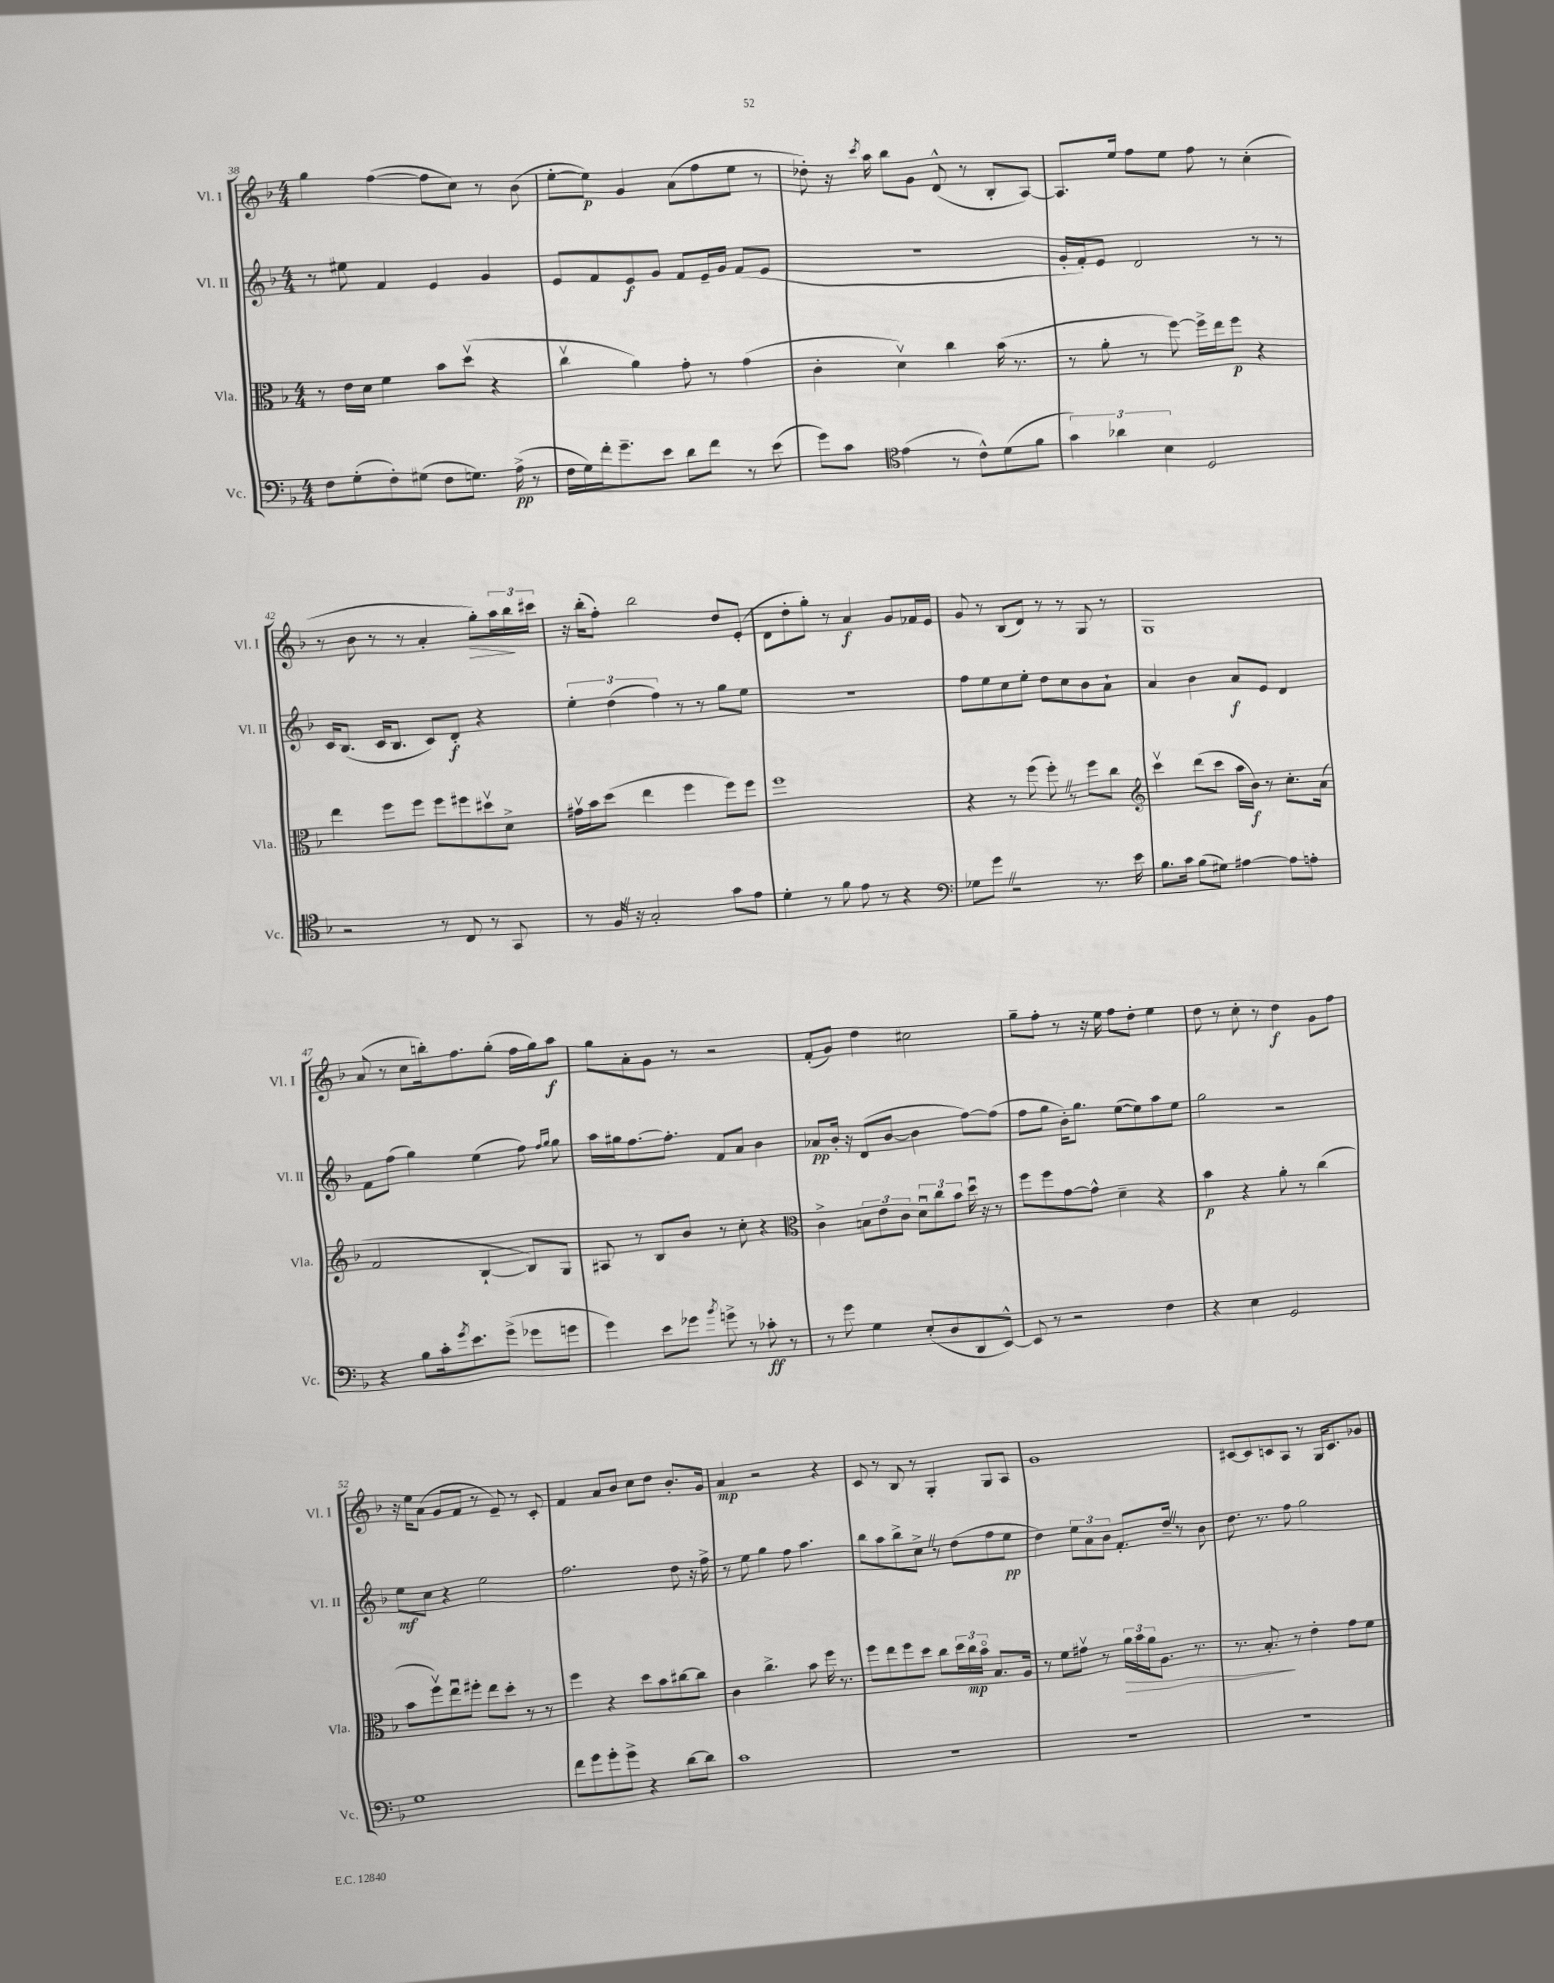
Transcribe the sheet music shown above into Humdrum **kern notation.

**kern	**kern	**kern	**kern
*staff4	*staff3	*staff2	*staff1
*clefF4	*clefC3	*clefG2	*clefG2
*k[b-]	*k[b-]	*k[b-]	*k[b-]
*M4/4	*M4/4	*M4/4	*M4/4
8F\L	8r	8r	4gg\
(8G'\	16e\LL	8ee#\	.
.	16d\JJ	.	.
8F'\)	4f\	4f/	([4ff\
(8G#\J	.	.	.
8F\L	8b-\L	4e/	8ff\]L
8.G\J)	(8ddv\J	.	8cc\J)
.	4r	4g/	8r
(16A^\	.	.	.
8r	.	.	(8b-\
=	=	=	=
16F\LL	4ccv\	8e/L	[8ee'\L
16G\)	.	.	.
16f'\J	.	8f/	8ee\]J)
8.g~\	.	.	.
.	4a\)	8e/	4g/
8e\J	.	8g/J	.
8d\L	8g'\	8f/L	(8a\L
8f\J	8r	16e~/L	8ff\
.	.	16g/JJ	.
8r	(4g\	(8f/L	8ee\J
(8e\	.	8e/J	8r
=	=	=	=
8g\L)	4c'\	1r	8dd-'\)
8c\J	.	.	16r
.	.	.	8qccc/
.	.	.	16aa\
*clefC4	*	*	*
(4e\	4dv\)	.	8bb-\L
.	.	.	8g\J
8r	4cc\	.	(8d^^/
8c^^\L)	.	.	8r
(8d\	(16b-\	.	8B-'/L
.	8.r	.	.
8f\J	.	.	[8A/J)
=	=	=	=
6g\)	8r	16g'/LL	8.A/]L
.	.	16f'/J)	.
.	8a'\	8e/J	.
6a-\	.	.	.
.	.	.	16ee/Jk
.	8r	2d/	8ff\L
6B-\	.	.	.
.	[8ff\)	.	8ee\J
2D/	16ff^\]LL	.	8ff\
.	16ee\J	.	.
.	8ff\J	.	8r
.	4r	8r	(4cc'\
.	.	8r	.
=	=	=	=
2r	4ee\	16c/LK	8r
.	.	(8.B-/J	.
.	.	.	8b-\
.	8ff\L	16c/LK	8r
.	.	8.B-/J	.
.	8ff\J	.	8r
8r	8ff\L	8c/L)	4a'/
8C/	8ff#\	8d'/J	.
8r	8dd#v\	4r	8gg'\L)
8GG/	8d^\J	.	24aa\L
.	.	.	24bb-\
.	.	.	24ccc#\JJ
=	=	=	=
8r	16g#v\LL	6ee'\	16r
.	16b-\J	.	(16bb-'\LK
16F/	(8dd\J	.	8ff'\J)
.	.	(6dd\	.
16r	.	.	.
2G'/	4ee\	.	2bb-\
.	.	6ff\)	.
.	4ff\	8r	.
.	.	8r	.
8g\L	8ff\L)	8gg\L	8dd/L
8e\J	8ff\J	8ee\J	(8e'/J
=	=	=	=
4d'\	1ff	1r	8d\L
.	.	.	8dd'\
8r	.	.	8gg'\J)
8f\	.	.	8r
8e\	.	.	4a/
8r	.	.	.
4r	.	.	8g/L
.	.	.	16f-/L
.	.	.	16e/JJ
=	=	=	=
*clefF4	*	*	*
8G-\L	4r	8ff\L	8g/
8g\J	.	8ee\	8r
2r	8r	8cc\	(8B-/L
.	(8ff\	8ee'\J	8d/J)
.	8ff'\)	8dd\L	8r
.	8r	8cc\	8r
8.r	8ff\L	8b-\	8G/
.	8cc\J	8a`\J	8r
16e\	.	.	.
=	=	=	=
*	*clefG2	*	*
8.B-\L	4cccv\	4a/	1G
16c\Jk	.	.	.
(8B-\L	(8ddd\L	4b-\	.
8G#\J)	8ccc\J	.	.
[4A#\	16aa\LL	8a/L	.
.	16b-\JJ)	.	.
.	8r	8e/J	.
8A#\]L	8.cc'\L	4d/	.
8A'\J	.	.	.
.	(16a\Jk	.	.
=	=	=	=
4r	2f/	8f\L	(8a/
.	.	(8ff\J	8r
8B-\L	.	4gg\)	8cc\L
16c'\k	.	.	16bb'\k)
8qg/	.	.	.
8.e\	.	.	8.ff\
.	[4B-`/	(4ee\	.
(8g^\J	.	.	(8gg'\J
8g-\L	8B-/]L)	8ff\)	16ff\LL
.	.	.	16gg\J)
.	.	16qqff/LL	.
.	.	16qqgg/JJ	.
8g\J	8G/J	8gg\	8aa\J
=	=	=	=
4g\)	8A#/	16aa\LL	8gg\L
.	.	16gg#\J	.
.	8r	[8.ff\	8a'\
8e\L	8B-/L	.	8g\J
.	.	8.ff'\]J	.
8g-\J	8b-/J	.	8r
8qb-/	.	.	.
8g^\	8r	8f/L	2r
8r	8cc'\	8a/J	.
8c-'\	4r	4b-\	.
8r	.	.	.
=	=	=	=
*	*clefC3	*	*
8r	4c^\	8a-/L	(8f'/L
8g\	.	16b-'/Jk	8g/J)
.	.	16r	.
4G\	12B\L	(8d/L	4dd\
.	12e\	.	.
.	.	[8b-/J	.
.	12c\J	.	.
(8E'/L	12du\L	4b-\]	2cc#\
.	12cc\	.	.
8D/	.	.	.
.	12b-\J	.	.
8DD/	16ddu\	[8ff\L)	.
.	16r	.	.
[8EE^^/J)	8r	(8ff\]J	.
=	=	=	=
8EE/]	8ff\L	8ff\L	8gg~\L
8r	8ff\	8gg\J	8ff'\J
2r	[8g\	16b-'\LK)	8r
.	.	8.gg\J	.
.	8g^^\]J	.	16r
.	.	.	16ee\
.	4d~\	([8ee\L	8ff\L
.	.	8ee\])	8dd'\J
4F\	4r	8aa\	4ee\
.	.	8ee\J	.
=	=	=	=
4r	4b-\	2gg\	8dd\
.	.	.	8r
4E\	4r	.	8cc'\
.	.	.	8r
2GG/	8a'\	2r	4dd\
.	8r	.	.
.	(4cc\	.	8g\L
.	.	.	8ff\J
=	=	=	=
1G	8b-\L	8ee\L	16r
.	.	.	16ee\LK
.	8ffv\)	8cc\J	(8a\J
.	8eeu\	4r	8g/L
.	8ff#'\J	.	8f/J
.	8ee\L	2ee\	8r
.	8dd'\J	.	8e~/)
.	8r	.	8r
.	8r	.	8c'/
=	=	=	=
8f\L	4ff\	2.ff\	4f/
8g\	.	.	.
8g'\	4r	.	8a/L
8g^\J	.	.	8b-/J
4r	8dd\L	.	8cc\L
.	8b-\	.	8dd\J
[8d\L	[8cc#\	8dd\	8.b-'/L
8d\]J	8cc#\]J	16r	.
.	.	16ff^\	16g/Jk
=	=	=	=
1c	4c\	8r	4a/
.	.	8ee\	.
.	4.cc^\	4gg\	2r
.	.	8ff\	.
.	8b-\	4.aa\	.
.	16ff\	.	4r
.	8.r	.	.
=	=	=	=
1r	8ff\L	8bb-\L	8c/
.	8ee\	8aa\	8r
.	8ff\	8bb-^\	8B-/
.	8dd\J	8cc^\J	8r
.	8cc\L	8r	4G'/
.	24dd\L	(8dd\L	.
.	24cc\	.	.
.	24b-o\JJ	.	.
.	8.B-/L	8ff\	8G/L
.	.	8ee\J	8A/J
.	16A/Jk	.	.
=	=	=	=
1r	8r	4dd\)	1g
.	8f\L	.	.
.	8g#v\J	12ee\L	.
.	.	12a\	.
.	8r	.	.
.	.	12b-\J	.
.	24a\LL	8.f'/L	.
.	24b-\	.	.
.	24a\J	.	.
.	8.A\J	.	.
.	.	16dd~/Jk	.
.	.	8r	.
.	8.r	.	.
.	.	8b-\	.
=	=	=	=
1r	8.r	8.dd\	[8c#/L
.	.	.	8c#/]
.	8.B-'/	8.r	.
.	.	.	8c/
.	8r	8ff\	8A/J
.	4e'\	2gg\	8r
.	.	.	16G/LK
.	.	.	8.c/
.	8g\L	.	.
.	8f\J	.	8g-/J
==	==	==	==
*-	*-	*-	*-
